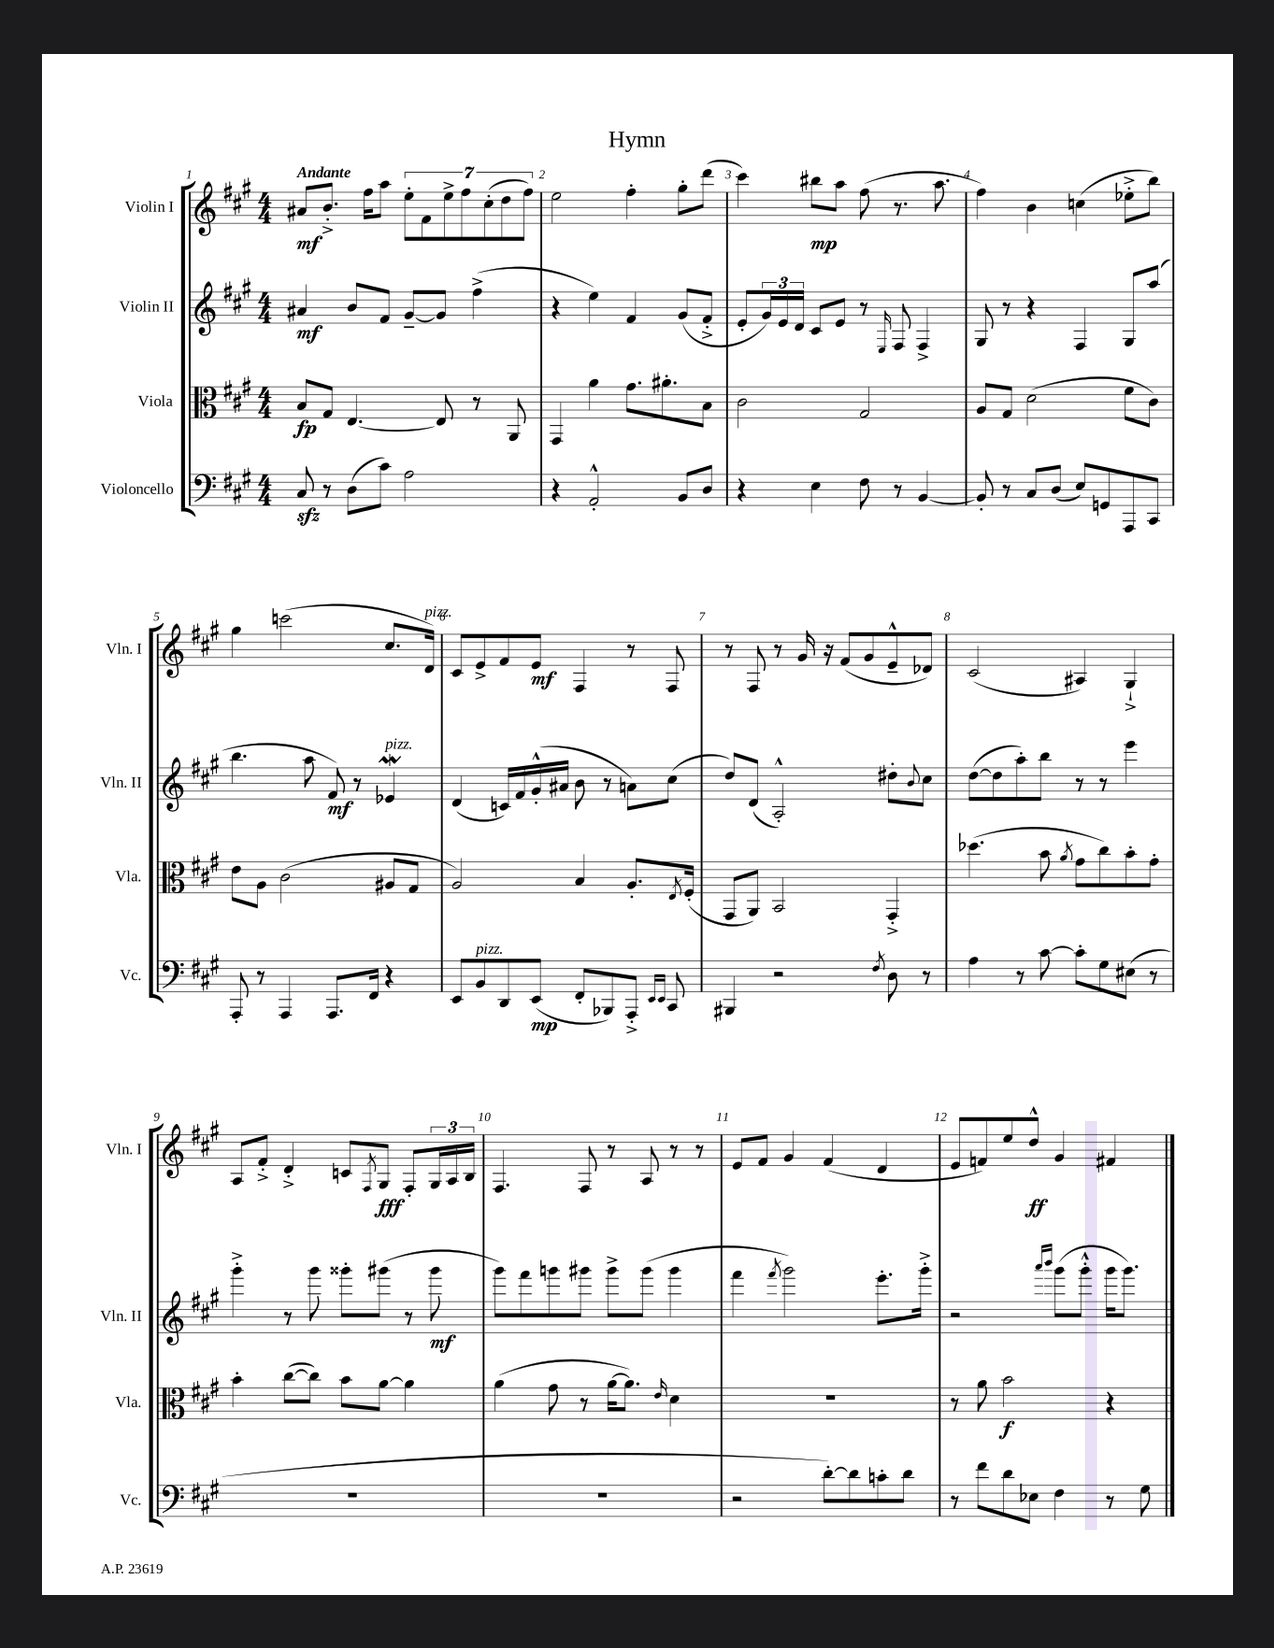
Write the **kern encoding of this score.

**kern	**dynam	**kern	**dynam	**kern	**dynam	**kern	**dynam
*part4	*part4	*part3	*part3	*part2	*part2	*part1	*part1
*staff4	*staff4	*staff3	*staff3	*staff2	*staff2	*staff1	*staff1
*I"Violoncello	*	*I"Viola	*	*I"Violin II	*	*I"Violin I	*
*I'Vc.	*	*I'Vla.	*	*I'Vln. II	*	*I'Vln. I	*
*clefF4	*	*clefC3	*	*clefG2	*	*clefG2	*
*k[f#c#g#]	*	*k[f#c#g#]	*	*k[f#c#g#]	*	*k[f#c#g#]	*
*M4/4	*	*M4/4	*	*M4/4	*	*M4/4	*
=1	=1	=1	=1	=1	=1	=1	=1
!	!	!	!	!	!	!LO:TX:a:B:t=Andante	!
8C#zz/	.	8B/L	fp	4a#X/	mf	8a#X/L	mf
8r	.	8G#/J	.	.	.	8.b'^/J	.
(8D\L	.	[4.E/	.	8b/L	.	.	.
.	.	.	.	.	.	16ff#\KL	.
8c#\J)	.	.	.	8f#/J	.	8aa\J	.
2A\	.	.	.	[8g#~/L	.	14ee'\L	.
.	.	.	.	.	.	14f#\	.
.	.	8E/]	.	8g#/J]	.	.	.
.	.	.	.	.	.	14ee^\	.
.	.	.	.	.	.	14ff#\	.
.	.	8r	.	(4ff#^\	.	.	.
.	.	.	.	.	.	(14cc#'\	.
.	.	.	.	.	.	14dd\	.
.	.	8AA/	.	.	.	.	.
.	.	.	.	.	.	14ff#\J)	.
=2	=2	=2	=2	=2	=2	=2	=2
4r	.	4GG#/	.	4r	.	2ee\	.
2AA'^^/	.	4a\	.	4ee\)	.	.	.
.	.	8.g#\L	.	4f#/	.	4ff#'\	.
.	.	8.a#X'\	.	.	.	.	.
8BB/L	.	.	.	(8g#/L	.	8gg#'\L	.
8D/J	.	8B\J	.	8f#'^/J	.	(8ddd\J	.
=3	=3	=3	=3	=3	=3	=3	=3
4r	.	2c#\	.	8e'/L	.	4ccc#\)	.
.	.	.	.	24g#/L)	.	.	.
.	.	.	.	24e/	.	.	.
.	.	.	.	24d/JJ	.	.	.
4E\	.	.	.	8c#/L	.	8bb#X\L	mp
.	.	.	.	8e/J	.	8aa\J	.
8F#\	.	2G#/	.	8r	.	(8ff#\	.
.	.	.	.	16qqE/	.	.	.
8r	.	.	.	8F#/	.	8.r	.
[4BB/	.	.	.	4F#^/	.	.	.
.	.	.	.	.	.	8.aa\	.
=4	=4	=4	=4	=4	=4	=4	=4
8BB'/]	.	8A/L	.	8G#/	.	4ff#\)	.
8r	.	8G#/J	.	8r	.	.	.
8C#/L	.	(2d\	.	4r	.	4b\	.
(8D/J	.	.	.	.	.	.	.
8E/L)	.	.	.	4F#/	.	(4ccn\	.
8GGn/	.	.	.	.	.	.	.
8AAA/	.	8f#\L	.	8G#/L	.	8ee-X'^\L	.
8CC#/J	.	8c#\J)	.	(8aa/J	.	8bb\J)	.
!!LO:LB:g=z
=5	=5	=5	=5	=5	=5	=5	=5
8AAA'/	.	8e\L	.	4.bb\	.	4gg#\	.
8r	.	8A\J	.	.	.	.	.
4AAA/	.	(2c#\	.	.	.	(2cccn\	.
.	.	.	.	8aa\	.	.	.
8.AAA/L	.	.	.	8f#/)	mf	.	.
.	.	.	.	8r	.	.	.
16FF#/Jk	.	.	.	.	.	.	.
!	!	!	!	!LO:TX:a:i:t=pizz.	!	!	!
4r	.	8A#X/L	.	4e-Xw/	.	8.cc#/L	.
.	.	8G#/J	.	.	.	.	.
!	!	!	!	!	!	!LO:TX:a:i:t=pizz.	!
.	.	.	.	.	.	16d/Jk)	.
=6	=6	=6	=6	=6	=6	=6	=6
8EE/L	.	2A/)	.	(4d/	.	8c#/L	.
!LO:TX:a:i:t=pizz.	!	!	!	!	!	!	!
8BB/	.	.	.	.	.	8e^/	.
8DD/	.	.	.	16cn/LL)	.	8f#/	.
.	.	.	.	16f#/	.	.	.
(8EE/J	mp	.	.	(16g#'^^/	.	8e/J	mf
.	.	.	.	16a#X/JJ	.	.	.
8FF#'/L	.	4B/	.	8b\	.	4F#/	.
8BBB-X/)	.	.	.	8r	.	.	.
8AAA'^/J	.	8.A'/L	.	8an\L)	.	8r	.
16qqEE/LL	.	.	.	.	.	.	.
16qqEE/JJ	.	.	.	.	.	.	.
8CC#/	.	.	.	(8cc#\J	.	8F#/	.
.	.	8qE/	.	.	.	.	.
.	.	(16F#'/Jk	.	.	.	.	.
=7	=7	=7	=7	=7	=7	=7	=7
4BBB#X/	.	8GG#/L	.	8dd/L)	.	8r	.
.	.	8AA/J)	.	(8d/J	.	8F#/	.
2r	.	2BB/	.	2A'^^/)	.	8r	.
.	.	.	.	.	.	16g#/	.
.	.	.	.	.	.	16r	.
.	.	.	.	.	.	(8f#/L	.
.	.	.	.	.	.	8g#/	.
8qF#/	.	.	.	.	.	.	.
8D\	.	4GG#'^/	.	8dd#X'\L	.	8e~^^/	.
.	.	.	.	8qqb/	.	.	.
8r	.	.	.	8cc#\J	.	8d-X/J)	.
=8	=8	=8	=8	=8	=8	=8	=8
4A\	.	(4.dd-X\	.	([8dd\L	.	(2c#/	.
.	.	.	.	8dd\]	.	.	.
8r	.	.	.	8aa'\)	.	.	.
[8c#\	.	8b\	.	8bb\J	.	.	.
.	.	8qa/	.	.	.	.	.
8c#'\L]	.	8g#\L	.	8r	.	4A#X/)	.
8G#\	.	8cc#\)	.	8r	.	.	.
(8E#X\J	.	8b'\	.	4eee\	.	4G#`^/	.
8r	.	8g#'\J	.	.	.	.	.
!!LO:LB:g=z
=9	=9	=9	=9	=9	=9	=9	=9
1r	.	4b'\	.	4ggg#'^\	.	8A/L	.
.	.	.	.	.	.	8f#'^/J	.
.	.	([8cc#\L	.	8r	.	4d'^/	.
.	.	8cc#\J])	.	8ggg#\	.	.	.
.	.	8b\L	.	8ggg##X'\L	.	8cn/L	.
.	.	.	.	.	.	8qF#/	.
.	.	[8a\J	.	(8ggg#X\J	.	8G#/J	fff
.	.	4a\]	.	8r	.	8F#'/L	.
.	.	.	.	8ggg#\	mf	24G#/L	.
.	.	.	.	.	.	24A/	.
.	.	.	.	.	.	24B/JJ	.
=10	=10	=10	=10	=10	=10	=10	=10
1r	.	(4a\	.	8ggg#\L)	.	4.F#/	.
.	.	.	.	8fff#\	.	.	.
.	.	8g#\	.	8gggn\	.	.	.
.	.	8r	.	8ggg#X\J	.	8F#/	.
.	.	[16a\KL	.	8ggg#^\L	.	8r	.
.	.	8.a\J])	.	.	.	.	.
.	.	.	.	(8ggg#\J	.	8A/	.
.	.	16qqe/	.	.	.	.	.
.	.	4d\	.	4ggg#\	.	8r	.
.	.	.	.	.	.	8r	.
=11	=11	=11	=11	=11	=11	=11	=11
2r	.	1r	.	4fff#\	.	8e/L	.
.	.	.	.	.	.	8f#/J	.
.	.	.	.	8qfff#/	.	.	.
.	.	.	.	2ggg#\)	.	4g#/	.
[8d'\L)	.	.	.	.	.	(4f#/	.
8d\]	.	.	.	.	.	.	.
8cn'\	.	.	.	8.eee'\L	.	4d/	.
8d\J	.	.	.	.	.	.	.
.	.	.	.	16ggg#'^\Jk	.	.	.
=12	=12	=12	=12	=12	=12	=12	=12
8r	.	8r	.	2r	.	8e/L	.
8f#\L	.	8a\	.	.	.	8fn/)	.
8d\	.	2b\	f	.	.	8ee/	.
8E-X\J	.	.	.	.	.	8dd^^/J	ff
.	.	.	.	16qqaaa/LL	.	.	.
.	.	.	.	16qqbbb/JJ	.	.	.
4F#\	.	.	.	(8ggg#\L	.	4g#/	.
.	.	.	.	8ggg#'^^\J	.	.	.
8r	.	4r	.	16ggg#\KL	.	4f#X/	.
.	.	.	.	8.ggg#\J)	.	.	.
8G#\	.	.	.	.	.	.	.
==	==	==	==	==	==	==	==
*-	*-	*-	*-	*-	*-	*-	*-
